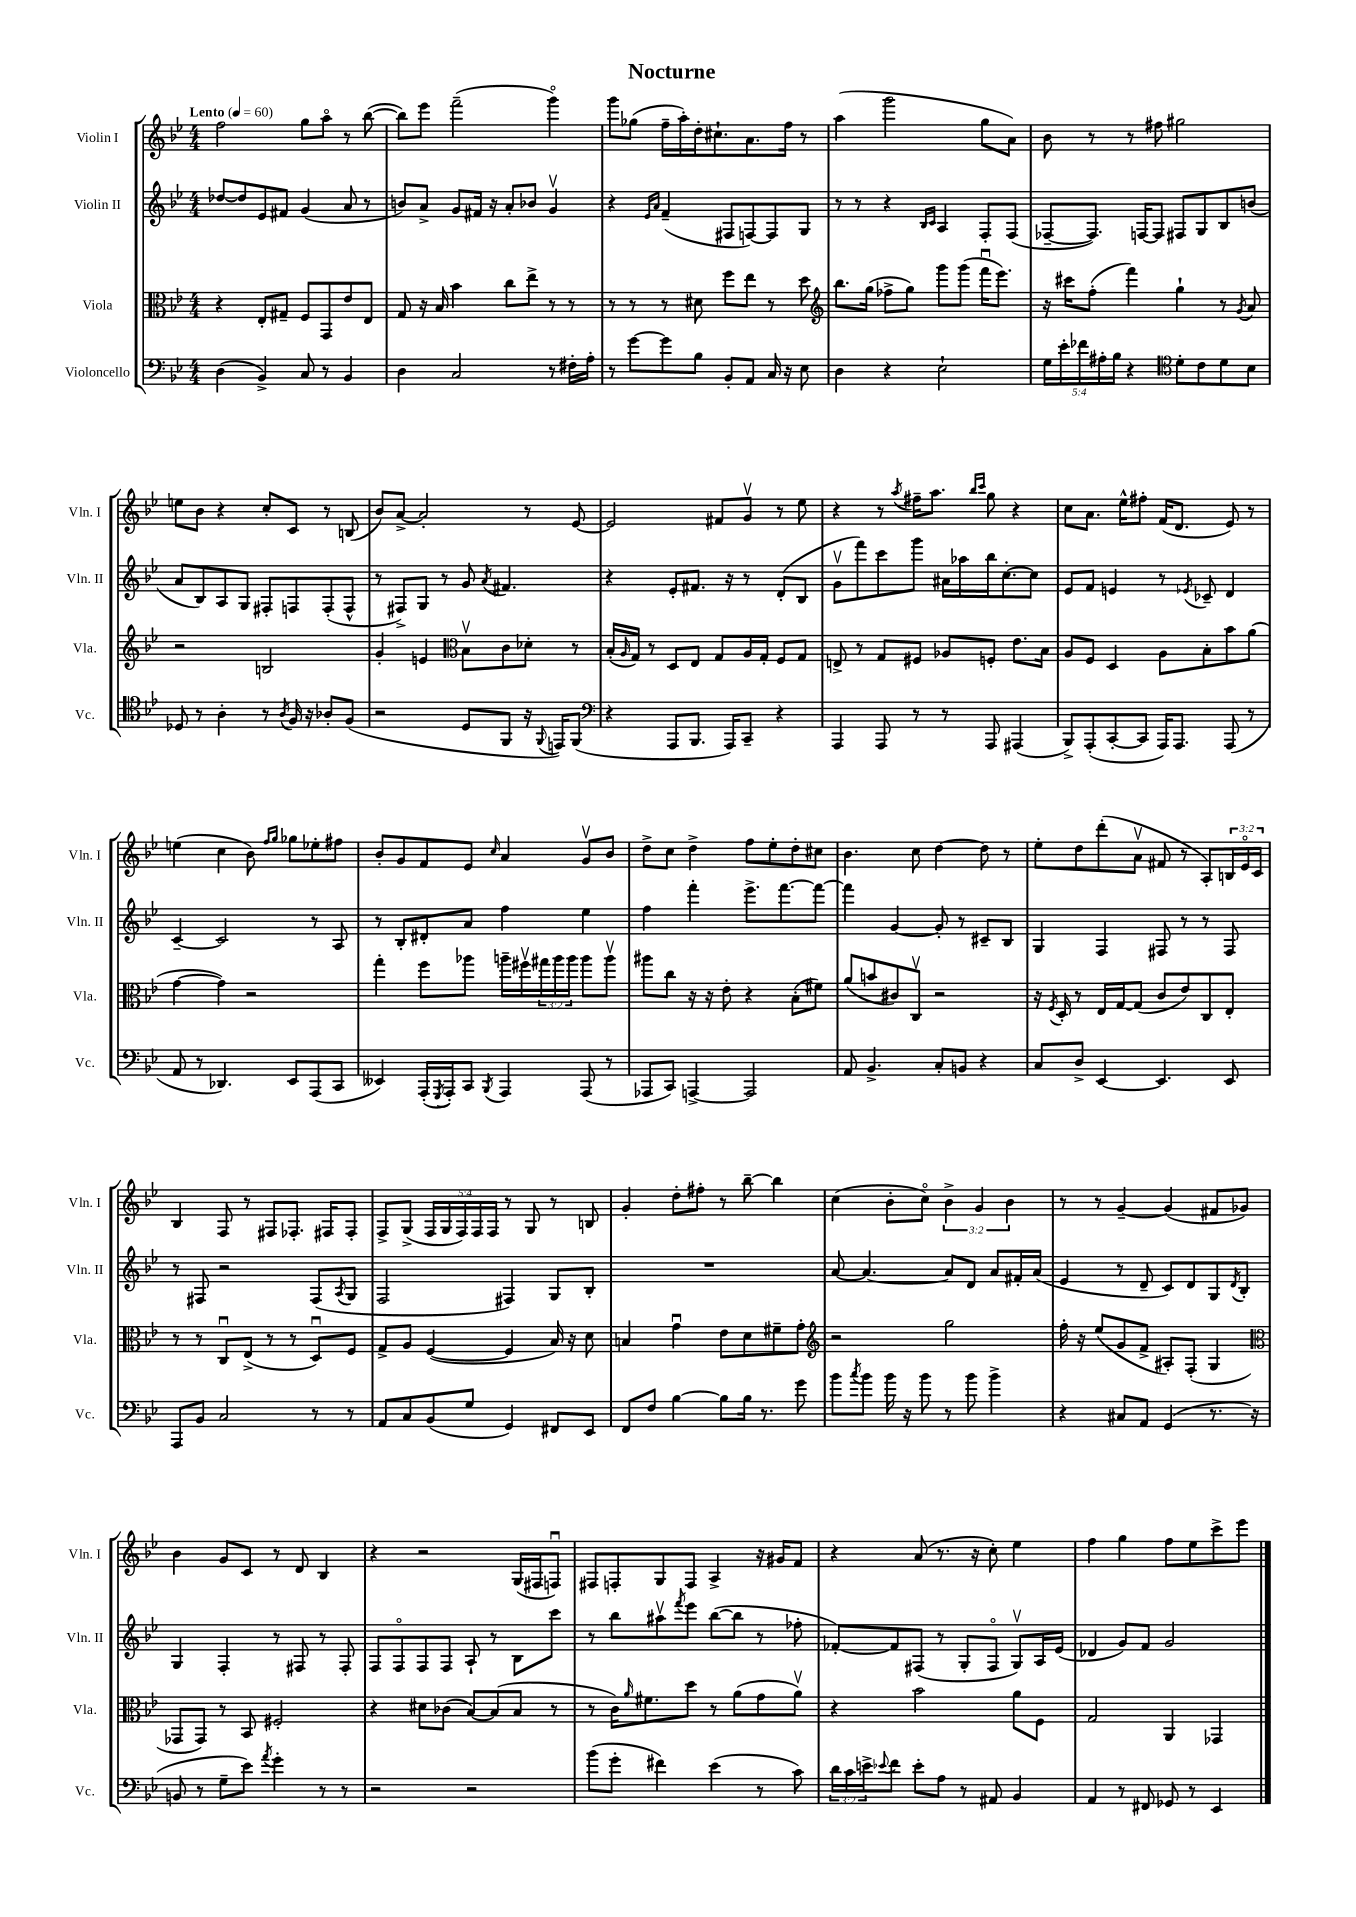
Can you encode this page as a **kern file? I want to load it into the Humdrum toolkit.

**kern	**kern	**kern	**kern
*staff4	*staff3	*staff2	*staff1
*clefF4	*clefC3	*clefG2	*clefG2
*k[b-e-]	*k[b-e-]	*k[b-e-]	*k[b-e-]
*M4/4	*M4/4	*M4/4	*M4/4
*MM60	*MM60	*MM60	*MM60
(4D	4r	[8dd-	2ff
.	.	8dd-]	.
4BB-^)	8E-'	8e-	.
.	8G#~	8f#	.
8C	8F	(4g	8gg
8r	8GG	.	8aao
4BB-	8e-	8a	8r
.	8E-	8r	([8bb-
=	=	=	=
4D	8G	8b)	8bb-])
.	16r	8a^	8eee-
.	16B-	.	.
2C	4b-	8g	(2fff~
.	.	16f#	.
.	.	16r	.
.	8cc	8a'	.
.	8ee-^	8b-	.
8r	8r	4gv	4gggo)
16F#'	8r	.	.
16A'	.	.	.
=	=	=	=
8r	8r	4r	8ggg
[8g	8r	.	(8gg-
.	.	16qqe-	.
.	.	16qqa	.
8g]	8r	(4f~	16ff~
.	.	.	16aa')
8B-	8d#	.	16dd'
.	.	.	8.cc#`
8BB-'	8ff	8F#	.
8AA	8ee-	[8F)	8.a
16C	8r	8F]	.
16r	.	.	16ff
8E-	8dd	8G	8r
=	=	=	=
*	*clefG2	*	*
4D	8.bb-	8r	(4aa
.	.	8r	.
.	(16gg	.	.
4r	8ff-^	4r	2ggg
.	8gg)	.	.
.	.	16qqB-	.
.	.	16qqc	.
2E-`	8ggg	4A	.
.	(8ggg	.	.
.	16fffu	8F'	8gg
.	8.eee-)	.	.
.	.	(8F	8a)
=	=	=	=
20G	16r	[8F-~	8b-
20e-'	.	.	.
.	16ccc#	.	.
20f-	.	.	.
.	(8ff'	8.F-])	8r
20A#'	.	.	.
20B-	.	.	.
4r	4fff)	.	8r
.	.	[16F	.
.	.	8F]	8ff#
*clefC4	*	*	*
8d'	4gg`	8F#	2gg#
8c	.	8G	.
8d	8r	8B-	.
.	8qg	.	.
8B-	8a	(8b	.
=	=	=	=
8D-	2r	8a	8ee
8r	.	8B-)	8b-
4A'	.	8A	4r
.	.	8G	.
8r	2B	8F#'	8cc'
8qA	.	.	.
16F	.	8F	8c
16r	.	.	.
8A-'	.	(8F'	8r
(8F	.	8F^^	(8B
=	=	=	=
2r	4g'	8r	8b-)
.	.	8F#^)	[8a^
.	4e	8G	2a']
.	.	8r	.
*	*clefC3	*	*
8D	8B-v	8g	.
.	.	8qa	.
8FF	8c	4.f#	.
16r	8d-'	.	8r
8qqFF	.	.	.
16EE)	.	.	.
(8FF	8r	.	[8e-
=	=	=	=
*clefF4	*	*	*
4r	(16B-'	4r	2e-]
.	16qqA	.	.
.	16G)	.	.
.	8r	.	.
8AAA	8D	8e-'	.
8.BBB-	8E-	8.f#	.
.	8G	.	8f#
16AAA)	.	16r	.
8CC~	16A	8r	8gv
.	16G'	.	.
4r	8F	(8d'	8r
.	8G	8B-	8ee-
=	=	=	=
4AAA	8E^	8gv	4r
.	8r	8fff)	.
8AAA	8G	8ccc	8r
.	.	.	8qaa
8r	8F#	8ggg	16ff#~
.	.	.	8.aa
8r	8A-	16a#	.
.	.	16aa-	.
.	.	.	16qqbb-
.	.	.	16qqccc
8AAA	8F'	16bb-	8gg
.	.	[8.cc'	.
(4AAA#	8.e-	.	4r
.	.	8cc]	.
.	16B-	.	.
=	=	=	=
8BBB-^)	8A	8e-	8cc
(8AAA'	8F	8f	8.a
[8CC'	4D	4e	.
.	.	.	16ee-^^
8CC]	.	.	8ff#'
16AAA)	8A	8r	(16f
8.AAA	.	.	8.d
.	.	8qe-	.
.	8B-'	8c-~	.
(8AAA	8b-	4d	8e-)
8r	(8a	.	8r
=	=	=	=
8AA	[4g	[4c~	(4ee
8r	.	.	.
4.DD-)	4g])	2c]	4cc
.	2r	.	8b-)
.	.	.	16qqff
.	.	.	16qqgg
8EE-	.	.	8gg-
(8AAA	.	8r	8ee-'
8CC	.	8A	8ff#
=	=	=	=
4EE--)	4gg'	8r	8b-'
.	.	8B-'	8g
(16AAA'	8ff	8d#'	8f
8qGGG	.	.	.
16AAA')	.	.	.
8CC	8aa-	8a	8e-
8qBBB-	.	.	16qqcc
4AAA	16aa~	4ff	4a
.	16ff#v	.	.
.	24gg#	.	.
.	24aa	.	.
.	24aa	.	.
(8AAA	8aa	4ee-	8gv
8r	8aav	.	8b-
=	=	=	=
8AAA-	8aa#	4ff	8dd^
8CC)	8cc	.	8cc
[4AAA^	16r	4fff'	4dd^
.	16r	.	.
.	8e-'	.	.
2AAA]	4r	8.eee-^	8ff
.	.	.	8ee-'
.	.	[8.fff	.
.	(8B-'	.	8dd'
.	8f#)	8fff_	8cc#
=	=	=	=
8AA	(8a	4fff]	4.b-
4.BB-^	8b	.	.
.	8c#)	[4g	.
.	8Cv	.	8cc
8C'	2r	8g']	[4dd
8BB	.	8r	.
4r	.	8c#~	8dd]
.	.	8B-	8r
=	=	=	=
8C	16r	4G	8ee-'
.	8qF	.	.
.	16D'	.	.
8D^	8r	.	8dd
[4EE-	16E-	4F	(8ddd'
.	[16G	.	.
.	(8G]	.	8av
4.EE-]	8c	8F#	8f#
.	8e-)	8r	8r
.	8C	8r	8A')
8EE-	8E-'	8F#	24B
.	.	.	24e-o
.	.	.	24c
=	=	=	=
8AAA	8r	8r	4B-
8BB-	8r	8F#	.
2C	8Cu	2r	8F
.	(8E-^	.	8r
.	8r	.	8F#
.	8r	.	8.F-'
8r	8Du)	(8F#	.
.	.	.	16F#
.	.	8qA	.
8r	8F	8G	8F#'
=	=	=	=
8AA	8G^	2F	8F^
8C	8A	.	(8G^
(8BB-	([4F	.	20F
.	.	.	20G
.	.	.	20F)
8G	.	.	.
.	.	.	20F
.	.	.	20F
4GG)	4F]	4F#)	8r
.	.	.	8G
8FF#	16B-)	8G	8r
.	16r	.	.
8EE-	8d	8B-'	8B
=	=	=	=
8FF	4B	1r	4g'
8F	.	.	.
[4B-	4gu	.	8dd'
.	.	.	8ff#'
8B-]	8e-	.	8r
16B-	8d	.	[8bb-~
8.r	.	.	.
.	8f#~	.	4bb-]
8g	8g'	.	.
=	=	=	=
*	*clefG2	*	*
8b-	2r	[8a	(4cc
8qcc	.	.	.
8b-	.	4.a_	.
16b-	.	.	8b-'
16r	.	.	.
8b-	.	.	8cco)
8r	2gg	8a]	6b-^
8b-	.	8d	.
.	.	.	6g
4b-^	.	8a	.
.	.	.	6b-
.	.	16f#'	.
.	.	(16a	.
=	=	=	=
4r	16ff'	4e-	8r
.	16r	.	.
.	(8ee-	.	8r
8C#	8g	8r	[4g~
8AA	8f^	8d~	.
(4GG	8A#')	8c)	(4g]
.	(8F'	8d	.
8.r	4G	8G	8f#
.	.	8qd	.
.	.	8B-'	8g-)
16r	.	.	.
=	=	=	=
*	*clefC3	*	*
8BB	8GG-	4G	4b-
8r	8GG-)	.	.
8G~	8r	4F'	8g
8e-)	8BB-	.	8c
8qa	.	.	.
4g'	2F#'	8r	8r
.	.	8F#	8d
8r	.	8r	4B-
8r	.	8F#'	.
=	=	=	=
2r	4r	8F	4r
.	.	8Fo	.
.	8d#	8F	2r
.	(8c-	8F	.
2r	[8B-)	8A`	.
.	(8B-]	8r	.
.	8B-	8B-	(16G
.	.	.	16F#
.	8r	8ccc	8Fu)
=	=	=	=
(8b-	8r	8r	8F#
8g'	16c)	8bb-	8F'
.	16qqa	.	.
.	8.f#	.	.
4f#)	.	8aa#v	8G
.	.	8qfff	.
.	8dd	8eee-	8F
(4e-	8r	([8bb-	4A^
.	(8a	8bb-]	.
8r	8g	8r	16r
.	.	.	16g#
8c)	8av)	8ff-'	8f
=	=	=	=
24d	4r	[8f-')	4r
24c	.	.	.
24e^	.	.	.
8qqe-	.	.	.
8f	.	8f-]	.
8e-'	2b-	(8F#	(8a
8A	.	8r	8.r
8r	.	8G'	.
.	.	.	16r
8AA#	.	8F#o	8cc')
4BB-	8a	8Gv)	4ee-
.	8F	16A	.
.	.	(16e-	.
=	=	=	=
4AA	2G	4d-	4ff
8r	.	8g)	4gg
8FF#	.	8f	.
8GG-	4AA	2g	8ff
8r	.	.	8ee-
4EE-	4GG-	.	8ccc^
.	.	.	8eee-
==	==	==	==
*-	*-	*-	*-
